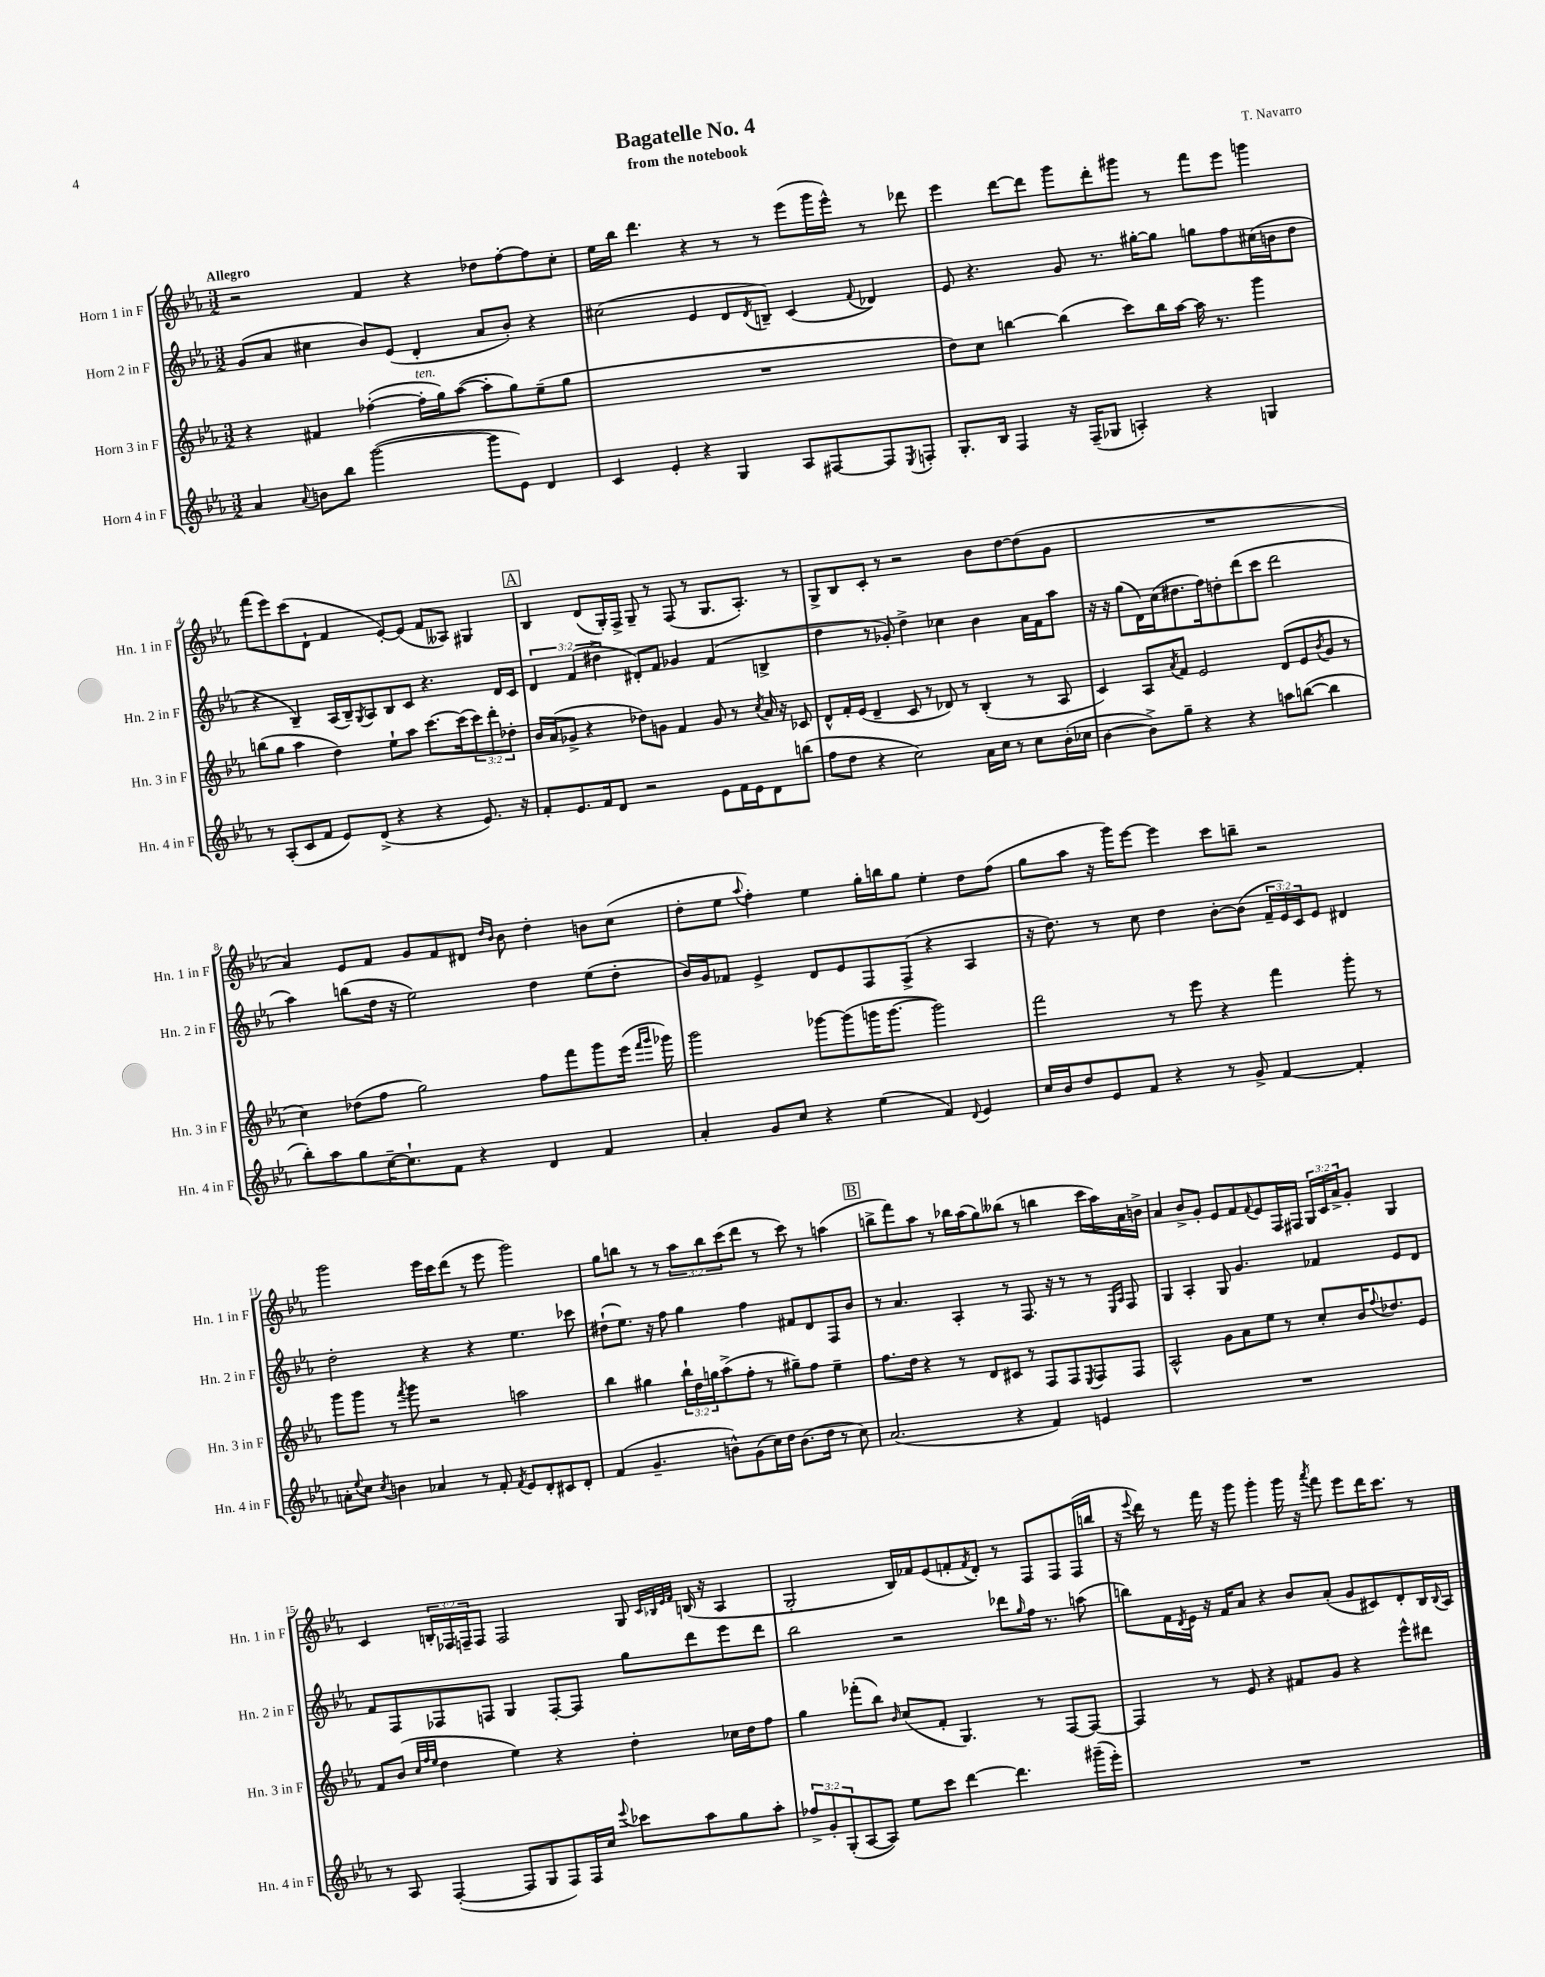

**kern	**kern	**kern	**kern
*part4	*part3	*part2	*part1
*staff4	*staff3	*staff2	*staff1
*I"Horn 4 in F	*I"Horn 3 in F	*I"Horn 2 in F	*I"Horn 1 in F
*I'Hn. 4 in F	*I'Hn. 3 in F	*I'Hn. 2 in F	*I'Hn. 1 in F
*clefG2	*clefG2	*clefG2	*clefG2
*k[b-e-a-]	*k[b-e-a-]	*k[b-e-a-]	*k[b-e-a-]
*M3/2	*M3/2	*M3/2	*M3/2
=1	=1	=1	=1
!	!	!	!LO:TX:a:B:t=Allegro
4a-/	4r	(8g/L	2r
.	.	8a-/J	.
8qqa-/	.	.	.
8bn\L	4f#X/	4cc#X\	.
8bb-\J	.	.	.
([2ggg\	([4ff-X'\	8b-/L)	4f/
.	.	(8e-/J	.
!	!LO:TX:a:i:t=ten.	!	!
.	16ff-'\LL]	4d'/	4r
.	16gg\J)	.	.
.	([8aa-\J	.	.
8ggg\L]	8aa-'\L]	8a-/L	8dd-X\L
8e-\J)	8gg\)	8b-'/J)	[8ff'\
4d/	(8ee-~\	4r	8ff\]
.	8gg\J	.	8cc'\J
=2	=2	=2	=2
4c/	1.r	(2cc#X\	16ee-\LL
.	.	.	16bb-\JJ
.	.	.	4.ddd\
4e-'/	.	.	.
4r	.	4e-/	4r
4G/	.	8d/L	8r
.	.	8qd/	.
.	.	8Bn~/J)	8r
8A-/L	.	(4c/	(8eee-\L
[8F#X/	.	.	16ggg\L
.	.	.	16eee-^^\JJ)
.	.	8qqf/	.
8F#/]	.	4d-X/)	8r
8qE-/	.	.	.
8Fn'/J	.	.	8ddd-X\
=3	=3	=3	=3
8.G'/L	8dd\L)	8e-/	4eee-\
.	8cc\J	4.r	.
16B-/Jk	.	.	.
4F/	[4bbn\	.	[8ddd\L
.	.	.	8ddd\J]
16r	(4bb\]	8g/	8ggg\L
(16F~/KL	.	.	.
8G-X/J	.	8.r	8ddd'\
4An'/)	8ccc\L)	.	8ggg#X\J
.	.	[16gg#X'\KL	.
.	16bb\L	8gg#\J]	8r
.	[16aa-\JJ	.	.
4r	16aa-\]	8ggn\L	8fff\L
.	8.r	.	.
.	.	8ff\	8eee-\J
4Gn/	4ggg\	(16cc#X\L	4gggn\
.	.	16bn\J	.
.	.	8dd\J	.
!!LO:LB:g=z
=4	=4	=4	=4
8r	(8bbn\L	4r	(8fff\L
(8A-'/L	8gg\J	.	8eee-\)
8c/	4aa-\	4B-~/)	(8ccc\
8f/J	.	.	8d`\J
8e-/L)	4dd\)	(16A-/LL	4f/
.	.	16B-~/J)	.
.	.	8qG/	.
(8d^/J	.	8A-/	.
4r	8ee-`\L	8B-/	[8e-'/L)
.	8aa-\J	8c/J	(8e-/J]
4r	[8.ccc\L	4.r	8f/L
.	.	.	8A--X/J)
.	(16ccc\k]	.	.
8.e-/)	12ccc\)	.	4G#X/
.	12ddd'\	.	.
.	.	16d/LL	.
.	12dd-X'\J	.	.
16r	.	16c/JJ	.
!!LO:REH:place=s1:t=A
=5	=5	=5	=5
8f'/L	16b-/LL	6d/	4B-/
.	(16a-/J	.	.
8.e-/	8g-X^/J	.	.
.	.	(6f/	.
.	4r	.	(8d/L
16f/k	.	.	.
.	.	6dd#X^\	.
8d/J	.	.	16G'/L)
.	.	.	16F^/JJ
2r	8dd-X\L)	8d#X'/L)	8G~/
.	8gn\J	8f/J	8r
.	4f/	4g-X/	(8F/
.	.	.	8r
8e-\L	8g/	(4f/	8.G/L
16f\L	8r	.	.
16e-\J	.	.	8.A-'/J)
.	8qcc/	.	.
8d\	16a-/	4Bn^/	.
.	16r	.	.
(8bbn\J	8c-X/	.	8r
=6	=6	=6	=6
8ff\L	8d^^/L	4dd\	8G^/L
8dd\J	16f'/L	.	8B-/
.	(16e-/JJ	.	.
4r	4d~/	8r	8c'/J
.	.	8g-X'/)	8r
2cc\)	8c/	4dd^\	2r
.	8r	.	.
.	8d-X/)	4cc-X\	.
.	8r	.	.
16a-\LL	(4B-'/	4b-\	8b-\L
16cc\JJ	.	.	.
8r	.	.	[8dd\
8cc\L	8r	16a-\LL	(8dd\]
.	.	16f\J	.
(16b-'\L	8A-/	8aa-\J	8g\J
16cc-X\JJ	.	.	.
=7	=7	=7	=7
[4b-\	4c/)	16r	1.r
.	.	16r	.
.	.	(8gg\L	.
8b-^\L])	8A-/L	16d\L)	.
.	.	(16cc\J	.
.	8qa-/	.	.
8gg~\J	8f/J	8.dd#X\	.
4r	2e-/	.	.
.	.	16ff\k)	.
.	.	8ddn'\	.
4r	.	(8ddd\	.
.	.	8ccc\J	.
8aan\L	(8d/L	2ddd\	.
([8bbn\J	8e-/	.	.
.	8qb-/	.	.
4bb\]	8g/J	.	.
.	8r	.	.
!!LO:LB:g=z
=8	=8	=8	=8
8bb-'\L)	4cc\)	4aa-\)	4a-/)
8aa-\	.	.	.
8gg\	(8dd-X\L	(8bbn\L	8e-/L
[16cc~\K	8ff\J	16dd\Jk	8f/J
8.cc`\]	.	16r	.
.	2gg\)	2ee-\)	8g/L
8f\J	.	.	8f/
4r	.	.	8d#X/J
.	.	.	16qqdd/LL
.	.	.	16qqb-/JJ
.	.	.	8b-\
4d/	8ff\L	4dd\	4dd'\
.	8fff\	.	.
4f/	8ggg\	(8ee-\L	8bn\L
.	(16eee-\Jk	8dd'\J	(8cc\J
.	16qqfff/LL	.	.
.	16qqggg/JJ	.	.
.	16ggg-X\)	.	.
=9	=9	=9	=9
4a-'/	2ggg\	16b-/LL)	8dd'\L
.	.	16g/J	.
.	.	8f-X/J	8ee-\J
.	.	.	8qqaa-/
8g/L	.	4e-^/	4ff'\)
8cc/J	.	.	.
4r	[8ggg-X\L	8d/L	4ee-\
.	(8ggg-\]	8e-/	.
(4ee-\	16gggn\K	8F/	16gg'\LL
.	[8.ggg\J	.	16bbn\J
.	.	(8F^/J	8gg\J
4f/)	2ggg\])	4r	4ee-'\
8qqd/	.	.	.
4e-/	.	4A-/	8dd\L
.	.	.	(8ff\J
=10	=10	=10	=10
16cc/LL	2fff\	16r	8gg\L
16b-/J	.	8.dd\)	.
8dd/	.	.	8aa-\J
8e-/	.	8r	16r
.	.	.	16ggg\KL)
8f/J	.	8cc\	[8eee-\J
4r	8r	4dd\	4eee-\]
.	8eee-\	.	.
8r	4r	[8b-'\L	8ccc\L
8g^/	.	(8b-\J]	8bbn~\J
[4f/	4fff\	24f~/LL	2r
.	.	24e-/)	.
.	.	24c/J	.
.	.	8e-/J	.
4f'/]	8ggg'\	4d#X/	.
.	8r	.	.
!!LO:LB:g=z
=11	=11	=11	=11
8an'\L	8ggg\L	2dd'\	2ggg\
8qqee-/	.	.	.
8cc\J	8ggg\J	.	.
8qcc/	.	.	.
4bn\	8r	.	.
.	8qfff/	.	.
.	8ggg\	.	.
4a-X/	2r	4r	16eee-\LL
.	.	.	16ccc\J
.	.	.	(8ddd\J
8r	.	4r	8r
8f'/	.	.	8eee-\
8qf/	.	.	.
8e-/L	2aan\	4.ee-\	2ggg\)
8d'/	.	.	.
8c#X/	.	.	.
8d'/J	.	8ccc-X\	.
=12	=12	=12	=12
(4f/	4bb-\	(8dd#X`\L	8gg\L
.	.	8.ee-\J)	8bbn\J
4.g~/	4gg#X\	.	8r
.	.	16r	.
.	.	8ff\	8r
.	24bb-`\LL	4gg\	12aa-\L
.	24dd\	.	.
.	24ggn\J	.	12bb\
8bn^^\L)	(8aa-^\	.	.
.	.	.	(12ccc\
(8g\	8ff'\J	4ff\	8ddd\J
16cc\L)	8r	.	8r
16dd\JJ	.	.	.
(8.b\L	8gg#X~\L)	8f#X/L	8ccc\)
.	8ff\J	8d/	8r
16dd\Jk	.	.	.
8r	4ee-~\	8F/	(4aan\
8cc\)	.	8b-/J	.
!!LO:REH:place=s1:t=B
=13	=13	=13	=13
(2.a-/	8.ff\L	8r	8bbn^\L
.	.	4.a-/	8fff\)
.	16dd\Jk	.	.
.	4r	.	8aa-\J
.	.	.	8r
.	8r	4A-'/	16bb-X\LL
.	.	.	(16aa-\J
.	8d/L	.	8gg\)
4r	8c#X/J	8r	(8bb--X\J
.	8r	8.F/	8r
4f/)	8F/L	.	4bbn\
.	.	16r	.
.	8F/	8r	.
.	8qE-/	.	.
4en/	8F/	8r	16ccc\LL
.	.	.	16aa-\)
.	.	16qqE-/LL	.
.	.	16qqA-/JJ	.
.	8F/J	8F/	16a-\
.	.	.	16bn^\JJ
=14	=14	=14	=14
1.r	2A-^^/	4G/	4a-/
.	.	4A-'/	8b-^/L
.	.	.	8g'/J
.	8g\L	8G/	8e-/L
.	8a-\	4.g/	8f/
.	.	.	8qqf/
.	8ee-\J	.	8e-/
.	8r	.	16F/L
.	.	.	16F#X/JJ
.	8cc'/L	4f-X/	24G/LL
.	.	.	24c/
.	.	.	24a-^/J
.	16b-/K	.	8g'/J
.	8qqff/	.	.
.	8.dd-X/	.	.
.	.	8e-/L	4G/
.	8e-/J	8d/J	.
!!LO:LB:g=z
=15	=15	=15	=15
8r	8f/L	8f/L	4c/
8A-/	(8b-/J	8F/	.
.	32qqcc/LLL	.	.
.	32qqff/	.	.
.	32qqee-/JJJ	.	.
([4F'/	4dd\	8F-X/	24Bn'/LL
.	.	.	24F-X/
.	.	.	24Fn~/J
.	.	8Fn/J	8F/J
8F/L]	4ee-\)	4G/	2F/
8G/	.	.	.
8F/)	4r	[8F'/L	.
16F/L	.	8F/J]	.
16cc/JJ	.	.	.
8qqeee-/	.	.	.
8ccc-X\L	4dd'\	8gg\L	8G/
.	.	.	32qqc/LLL
.	.	.	32qqB-X/
.	.	.	32qqe-/
.	.	.	32qqf/JJJ
8aa-\	.	8ddd\	(16Bn/
.	.	.	16r
8gg\	16cc-X\LL	8eee-\	4A-/
.	16dd\J	.	.
8aa-'\J	8ff\J	8ddd\J	.
=16	=16	=16	=16
12ff-X^/L	4gg\	2bb-\	2G'/
12g'/	.	.	.
(12G'/	.	.	.
[8A-/	(8fff-X'\L	.	.
8A-/J])	8bb-\J)	.	.
.	16qqb-/	.	.
8ee-\L	(8cc/L	2r	16B-/LL)
.	.	.	16f-X/J
8ccc\J	8f'/J	.	(8e-/
[4ddd\	4.G/)	.	8fn'/
.	.	.	8qf/
.	.	.	8d'/J)
4.ddd\]	.	8ddd-X\L	8r
.	.	16qqgg/	.
.	8r	16ff\Jk	8F/L
.	.	8.r	.
.	[8F/L	.	8F/
(16ggg#X~\LL	8F/J_	(8aan\	(16F/L
16eee-'\JJ)	.	.	16bbn/JJ
=17	=17	=17	=17
1.r	4F/]	8bbn\L)	16r
.	.	.	8qqeee-/
.	.	.	16ddd\)
.	.	16f\L	8r
.	.	8qd/	.
.	.	16e-\JJ	.
.	8r	16r	16fff\
.	.	16f/KL	16r
.	8e-/	8a-/J	8ggg\
.	4r	4r	4ggg'\
.	8f#X/L	8b-/L	16ggg\
.	.	.	16r
.	.	.	8qaaa-/
.	8g/J	(8a-'/J	8fff\
.	4r	8g/L	8eee-\L
.	.	8c#X/)	16ddd\K
.	.	.	8.ccc\J
.	8eee-^^\L	8d'/	.
.	8ddd#X\J	16B-/L	8r
.	.	8qqB-/	.
.	.	16A-/JJ	.
==	==	==	==
*-	*-	*-	*-
